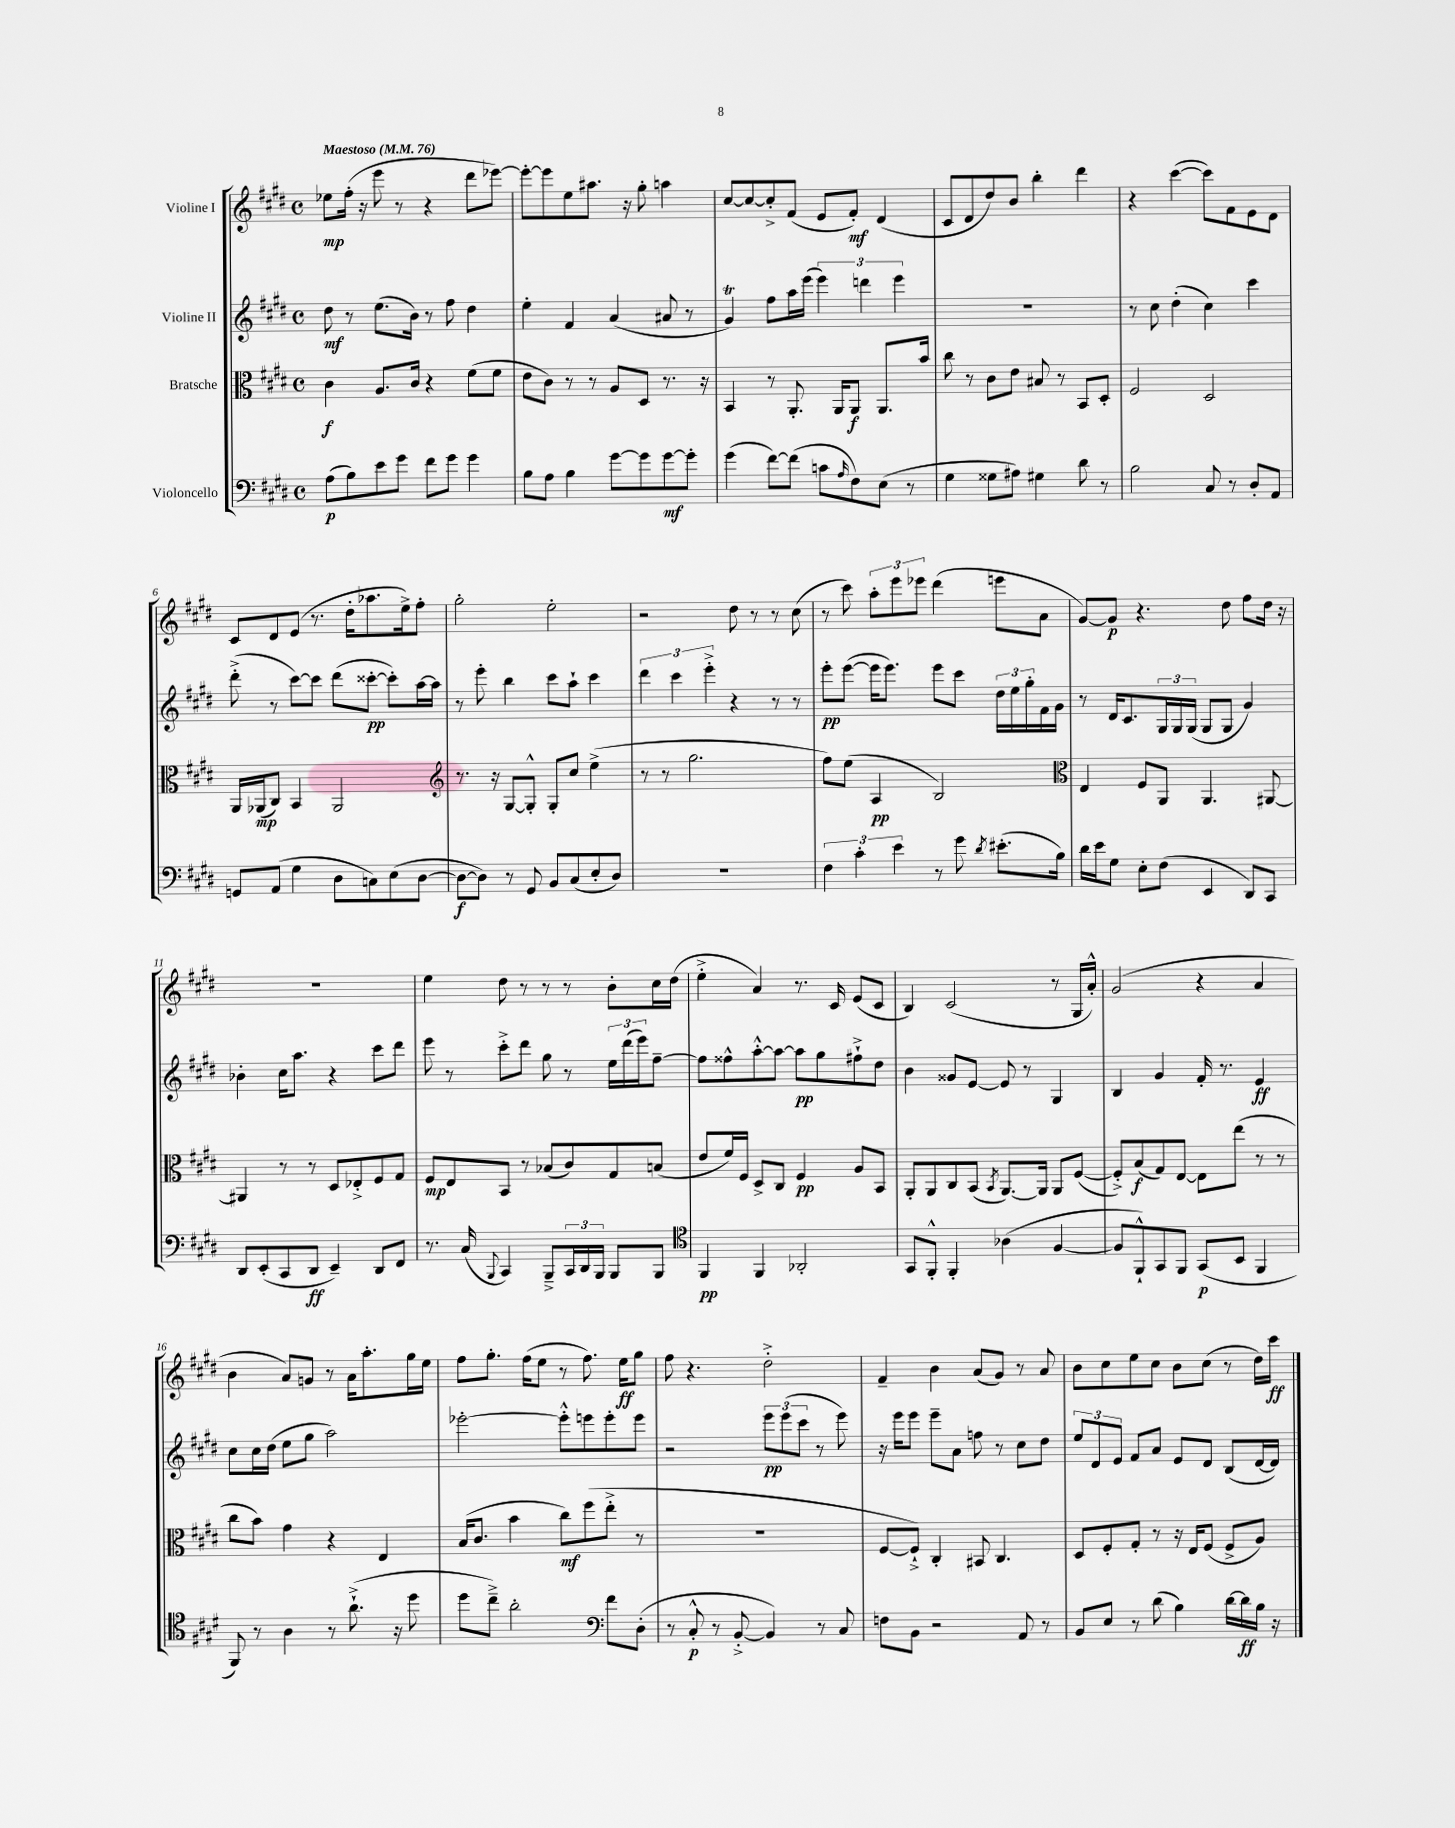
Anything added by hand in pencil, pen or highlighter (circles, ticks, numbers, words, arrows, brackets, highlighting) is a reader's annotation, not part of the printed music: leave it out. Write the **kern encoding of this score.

**kern	**kern	**kern	**kern
*staff4	*staff3	*staff2	*staff1
*clefF4	*clefC3	*clefG2	*clefG2
*k[f#c#g#d#]	*k[f#c#g#d#]	*k[f#c#g#d#]	*k[f#c#g#d#]
*M4/4	*M4/4	*M4/4	*M4/4
*met(c)	*met(c)	*met(c)	*met(c)
*MM76	*MM76	*MM76	*MM76
(8A	4c#	8dd#	8ee-
8B)	.	8r	(16ff#'
.	.	.	16r
8e	8.A	(8.ee	8eee
8g#	.	.	8r
.	16c#	16b)	.
8f#	4r	8r	4r
8g#	.	8ff#	.
4g#	(8f#	4dd#	8ddd#
.	8f#	.	[8eee-)
=	=	=	=
8B	8e	4ee'	8eee-'_
8A	8c#)	.	8eee-]
4B	8r	4f#	8ee
.	8r	.	8.aa#
[8g#	8A	(4a	.
.	.	.	16r
8g#]	8D#	.	8gg#'
[8g#	8.r	8a#	4aa
8g#']	.	8r	.
.	16r	.	.
=	=	=	=
(4g#	4BB	4g#)	[8cc#
.	.	.	8cc#_
[8f#)	8r	8ff#	8cc#'^]
(8f#]	8.AA'	16aa	(8f#
.	.	(16eee	.
8c	.	6eee)	8e
.	16AA	.	.
16qqA	.	.	.
8F#)	8AA	.	8f#')
.	.	6ddd	.
(8E	8.AA	.	(4d#
.	.	6eee	.
8r	.	.	.
.	16b	.	.
=	=	=	=
4G#	8cc#	1r	8c#
.	8r	.	8d#
8G##	8c#	.	8dd#)
8A#)	8e	.	8b
4G#	8B#	.	4bb'
.	8r	.	.
8d#	8BB	.	4ddd#
8r	8D#'	.	.
=	=	=	=
2B	2F#	8r	4r
.	.	8cc#	.
.	.	(4dd#'	([4ccc#
8C#	2D#	4cc#)	8ccc#])
8r	.	.	8f#
8D#'	.	4ccc#	8e
8AA	.	.	8d#
=	=	=	=
8GG	16AA	(8ddd#'^	8c#
.	(16AA-	.	.
(8AA	8C#)	8r	8d#
4G#	4BB	[8ccc#)	(8e
.	.	8ccc#]	8.r
8D#	2AA-	(8ddd#	.
.	.	.	16dd#'
8C)	.	[8ccc##'	8.aa-
(8E	.	8ccc##'])	.
.	.	.	16ee^)
[8D#	.	[16aa	8ff#'
.	.	16aa]	.
=	=	=	=
*	*clefG2	*	*
8D#_	8.r	8r	2gg#'
8D#])	.	8eee'	.
.	16r	.	.
8r	[8G#	4bb	.
8GG#	8G#'^^]	.	.
8BB	8G#'	8ccc#	2ee'
(8C#	8cc#	8aa`	.
8E'	(4ee^	4ccc#	.
8D#)	.	.	.
=	=	=	=
1r	8r	6ddd#	2r
.	8r	.	.
.	.	6ccc#	.
.	2.gg#	.	.
.	.	6eee'^	.
.	.	4r	8dd#
.	.	.	8r
.	.	8r	8r
.	.	8r	(8cc#
=	=	=	=
6F#	8ff#)	8eee'	8r
.	(8ee	([8eee	8ccc#)
6c#'	.	.	.
.	4A	16eee]	12aa'
.	.	8.eee)	.
6e	.	.	12eee
.	.	.	12eee-
8r	2B)	8eee	(4ddd#
8g#	.	8ccc#	.
8qd#	.	.	.
(8.e#'	.	24dd#	8eee
.	.	24ee	.
.	.	24gg#'	.
.	.	16f#	8a
16B)	.	16g#	.
=	=	=	=
*	*clefC3	*	*
16d#	4E	8r	[8g#)
16e	.	.	.
8G#	.	16d#	8g#]
.	.	8.c#	.
8E'	8F#	.	4.r
(8F#	8AA	24G#	.
.	.	24G#	.
.	.	(24G#	.
4EE	4.AA	8G#	.
.	.	8G#	8dd#
8DD#)	.	4g#)	8ff#
8CC#	[8AA#	.	16dd#
.	.	.	16r
=	=	=	=
8DD#	4AA#]	4b-'	1r
(8EE'	.	.	.
8CC#	8r	16cc#	.
.	.	8.aa	.
8DD#	8r	.	.
4EE~)	8D#	4r	.
.	8E-'^	.	.
8DD#	8F#	8ccc#	.
8FF#	8G#	8ddd#	.
=	=	=	=
8.r	8F#	8eee	4ee
.	8E	8r	.
(16C#	.	.	.
8qqBBB	.	.	.
4CC#)	8BB	8ccc#'^	8dd#
.	8r	8ddd#	8r
8BBB~^	(8B-	8gg#	8r
24CC#	8c#)	8r	8r
24DD#	.	.	.
24BBB	.	.	.
8BBB	8G#	24ee	8b'
.	.	(24ddd#	.
.	.	24eee)	.
8BBB	(8B	[8ff#~	16cc#
.	.	.	(16dd#
=	=	=	=
*clefC4	*	*	*
4FF#	8e	8ff#]	4ee'^
.	16f#)	8ff##^^	.
.	16F#	.	.
4FF#	8D#^	[8aa'^^	4a)
.	8C#	8aa_	.
2AA-'	4F#	8aa]	8.r
.	.	8gg#	.
.	.	.	16c#
.	8A	8ff#`^	(8e
.	8BB	8dd#	8c#
=	=	=	=
8GG#	8AA'	4b	4B)
8FF#'^^	8AA	.	.
4FF#'	8C#	8g##	(2c#
.	(8BB	[8e	.
.	8qBB	.	.
(4A-	[8.AA)	8e]	.
.	.	8r	.
.	16AA]	.	.
[4F#	8AA	4G#	8r
.	([8F#	.	16G#
.	.	.	16a'^^)
=	=	=	=
8F#]	8F#'^])	4B	(2g#
8FF#`^^)	(8B	.	.
8GG#	8G#)	4g#	.
8FF#	[8E	.	.
(8GG#	8E]	16f#'	4r
.	.	8.r	.
8BB	(8ee	.	.
4FF#	8r	4e	4a
.	8r	.	.
=	=	=	=
8FF#)	8cc#	8cc#	4b
8r	8b)	16cc#	.
.	.	(16dd#	.
4A	4g#	8ee	8a)
.	.	8gg#	8g
8r	4r	2aa)	8r
(8.a`^	.	.	16a
.	.	.	8.aa'
.	4E	.	.
16r	.	.	.
8dd#	.	.	16gg#
.	.	.	16ee
=	=	=	=
8dd#	(16B	[2eee-'	8ff#
.	8.c#	.	.
8cc#~^)	.	.	8.gg#'
2a'	4b	.	.
.	.	.	(16ff#
.	.	.	8ee
.	8cc#)	8eee-'^^]	8r
.	(8ff#	8eee	8.ff#)
*clefF4	*	*	*
8f#	8ee'^	8eee'	.
.	.	.	16ee
(8D#'	8r	8eee	8gg#
=	=	=	=
8r	1r	2r	8ff#
8C#'^^	.	.	4.r
8r	.	.	.
[8BB'^	.	.	.
4BB])	.	12eee	2dd#'^
.	.	(12eee	.
.	.	12ccc#	.
8r	.	8r	.
8C#	.	8eee)	.
=	=	=	=
8F	[8F#	16r	4f#~
.	.	16eee	.
8BB	8F#`^])	8eee	.
2r	4C#'	8eee~	4b
.	.	8a	.
.	8BB#	8ff	(8a
.	4.C#	8r	8g#)
8AA	.	8cc#	8r
8r	.	8dd#	8a
=	=	=	=
8BB	8D#	12ee	8b
.	.	12d#	.
8E	8F#'	.	8cc#
.	.	12e	.
8r	8G#'	8f#	8ee
(8d#	8r	8a	8cc#
4B)	16r	8e	8b
.	16E	.	.
.	(8F#	8d#	(8cc#
[16d#	8F#^	(8B	8r
16d#]	.	.	.
16B	8A)	[16d#	16dd#)
16r	.	16d#])	16ccc#
==	==	==	==
*-	*-	*-	*-
